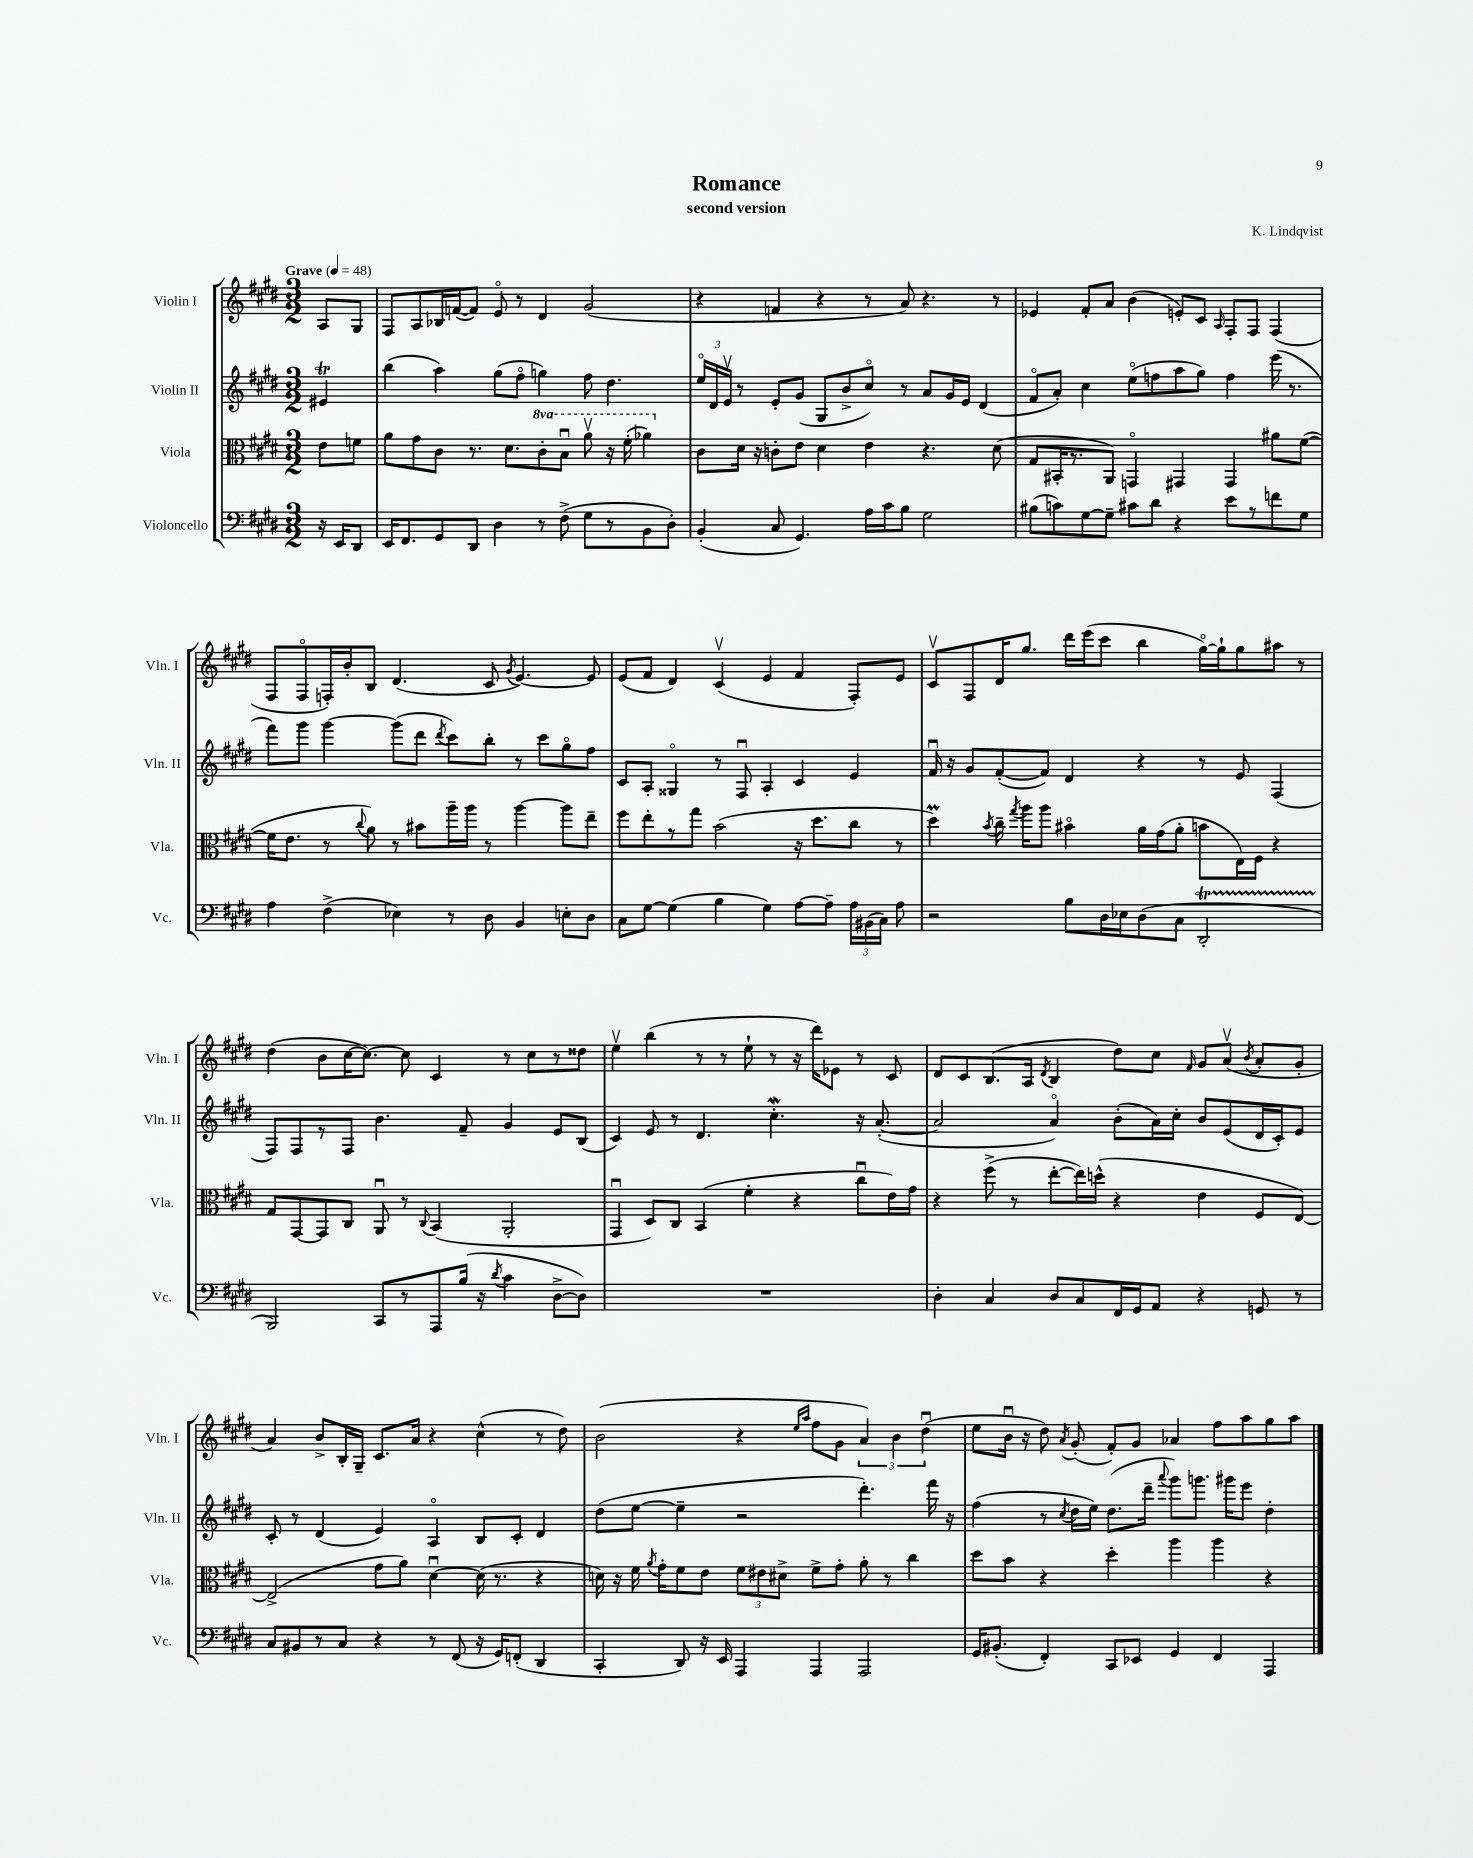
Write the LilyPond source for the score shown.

\header { title = "Romance" composer = "K. Lindqvist" subtitle = "second version" }
<<
\new StaffGroup <<
\new Staff = "s0" \with { instrumentName = "Violin I" shortInstrumentName = "Vln. I" } {
    \clef treble \key e \major \numericTimeSignature \time 3/2 \partial 4 \tempo "Grave" 4 = 48
    \autoBeamOff a8[ gis8] |
    fis8[ a8 bes16 f'16~( f'8]) e'8\flageolet r8 dis'4 gis'2( |
    r4 f'4 r4 r8 a'8) r4. r8 |
    ees'4 fis'8[-. a'8] b'4( e'8[-.) cis'8] \grace { a16 } fis8[-. fis8] fis4( |
    fis8[ fis8\flageolet f16-.) b'16-. b8] dis'4.( cis'8 \acciaccatura { gis'8 } e'4.~) e'8 |
    e'8[( fis'8] dis'4) cis'4\upbow( e'4 fis'4 fis8[-.) e'8] |
    cis'8[\upbow fis8 dis'16 gis''8.] dis'''16[ e'''16( cis'''8] b''4 gis''16[~\flageolet) gis''16-! gis''8 ais''8] r8 |
    dis''4( b'8[ cis''16~ cis''8.]~) cis''8 cis'4 r8 cis''8[ r8 disis''8] |
    e''4\upbow b''4( r8 r8 e''8-! r8 r16 dis'''16[) ees'8] r8 cis'8 |
    dis'8[ cis'8 b8.( a16] \acciaccatura { dis'8 } b4 dis''8[) cis''8] \grace { fis'16 } gis'8[ a'8]\upbow( \acciaccatura { b'8 } a'8[-. gis'8]-. |
    a'4) b'8[-> b16-. gis16]-- cis'8.[ a'16] r4 cis''4-^( r8 dis''8) |
    b'2( r4 \grace { e''16[ a''16] } fis''8[ gis'8] \tuplet 3/2 { a'4) b'4 dis''4\downbow( } |
    e''8[ b'16]\downbow r16 dis''8) \acciaccatura { a'8 } gis'8-.( fis'8[-.) gis'8] aes'4 fis''8[ a''8 gis''8 a''8] \bar "|." |
}
\new Staff = "s1" \with { instrumentName = "Violin II" shortInstrumentName = "Vln. II" } {
    \clef treble \key e \major \numericTimeSignature \time 3/2 \partial 4
    \autoBeamOff eis'4\trill |
    b''4( a''4) gis''8[( fis''8]\flageolet g''4) fis''8 dis''4. |
    \tuplet 3/2 { e''16[\flageolet dis'16 e'16]\upbow } r8 e'8[-. gis'8]( gis8[ b'8-> cis''8]\flageolet) r8 a'8[ gis'16 e'16] dis'4( |
    fis'8[\flageolet a'8]-.) cis''4 e''8[\flageolet( f''8 a''8 gis''8]) f''4 e'''16( r8. |
    fis'''8[) gis'''8] gis'''4~ gis'''8[( dis'''8] \acciaccatura { dis'''8 } cis'''8[) b''8]-. r8 cis'''8[ gis''8\flageolet fis''8] |
    cis'8[ a8]-. gisis4\flageolet r8 fis8\downbow a4-. cis'4 e'4 |
    fis'16\downbow r16 gis'8[ fis'8~-.( fis'8]) dis'4 r4 r8 e'8 fis4( |
    fis8[) fis8 r8 fis8] b'4. fis'8-- gis'4 e'8[ b8]( |
    cis'4) e'8 r8 dis'4. cis''4.-.\mordent r16 a'8.~-.( |
    a'2 a'4\flageolet) b'8[-.( a'16) cis''16]-. b'8[ e'8( dis'16 cis'16-.) e'8] |
    cis'8-. r8 dis'4( e'4) a4\flageolet b8[ cis'8]-. dis'4 |
    dis''8[( e''8]~ e''4-- r2 dis'''4.-.) fis'''16 r16 |
    fis''4( r8 \acciaccatura { cis''8 } dis''16[ e''16]) dis''8.[( dis'''16]-- \appoggiatura { a'''8 } gis'''8[) g'''8.] gis'''16[ e'''8] dis''4-. \bar "|." |
}
\new Staff = "s2" \with { instrumentName = "Viola" shortInstrumentName = "Vla." } {
    \clef alto \key e \major \numericTimeSignature \time 3/2 \set Staff.ottavationMarkups = #ottavation-simple-ordinals \partial 4
    \autoBeamOff e'8[ f'8] |
    a'8[ gis'8 cis'8] r8. dis'8.[ \ottava #1 cis''8-. b'8]\downbow a''8\upbow r16 fis''16-.( aes''4) \ottava #0 |
    cis'8[ dis'16] r16 c'8[-. e'8] dis'4 e'4 r4. dis'8( |
    gis8[ bis,16-. r8. a,8]) g,4\flageolet gis,4 gis,4 ais'8[ fis'8]~( |
    fis'16[ e'8.] r8 \appoggiatura { cis''8 } a'8) r8 bis'8[ a''16-- a''16] r8 a''4~ a''8[ e''8]-- |
    fis''8[ e''8-. r8 gis''8] b'2( r16 dis''8.[ cis''8] r8 |
    dis''4\prall) \acciaccatura { b'8 } cis''16-- \acciaccatura { gis''8 } a''16[ a''8] bis'4\flageolet a'16[ gis'16( a'8]-. b'8[ e16) fis16] r4 |
    gis8[ gis,8~ gis,8 cis8] a,8\downbow r8 \appoggiatura { cis8 } b,4( a,2-. |
    gis,4\downbow dis8[) cis8] b,4( fis'4-. r4 cis''8[\downbow e'16) gis'16] |
    r4 fis''8->( r8 e''8[~-. e''16) d''16]-^( r4 e'4 fis8[ e8]~) |
    e2->( gis'8[ a'8]) dis'4~\downbow dis'16( r8. r4 |
    d'16) r16 fis'16 \acciaccatura { a'8 } gis'16[-. fis'8 e'8] \tuplet 3/2 { fis'8[ eis'8 dis'8]-> } fis'8[-> gis'8]-. a'8-. r8 cis''4 |
    dis''8[ b'8] r4 dis''4-. a''4 a''4 r4 \bar "|." |
}
\new Staff = "s3" \with { instrumentName = "Violoncello" shortInstrumentName = "Vc." } {
    \clef bass \key e \major \numericTimeSignature \time 3/2 \partial 4
    \autoBeamOff r16 e,16[ dis,8] |
    e,16[ fis,8. gis,8 dis,8] dis4 r8 fis8->( gis8[ r8 b,8 dis8]-.) |
    b,4-.( cis8 gis,4.) a16[ cis'16 b8] gis2 |
    bis8[( c'8) gis8~ gis8]-- cis'8[ dis'8] r4 e'8[ r8 f'8 gis8] |
    a4 fis4->( ees4) r8 dis8 b,4 e8[-. dis8] |
    cis8[ gis8]~ gis4( b4 gis4) a8[~ a8]-- \tuplet 3/2 { a16[ bis,16( cis16]) } a8 |
    r2 b8[ dis16 ees16 dis8( cis8] dis,2-.\startTrillSpan |
    b,,2\stopTrillSpan) cis,8[ r8 a,,8 b16]( r16 \acciaccatura { dis'8 } cis'4 dis8[~-> dis8]) |
    R1. |
    dis4-. cis4 dis8[ cis8 fis,16 gis,16 a,8] r4 g,8 r8 |
    cis8[ bis,8 r8 cis8] r4 r8 fis,8( r16 gis,16[) f,8]-.( dis,4 |
    cis,4-. dis,8) r16 e,16 a,,4 a,,4 a,,2 |
    gis,16[ bis,8.]-.( fis,4-.) cis,8[ ees,8] gis,4 fis,4 a,,4 \bar "|." |
}
>>
>>
\layout { \context { \Score \remove "Bar_number_engraver" } }
